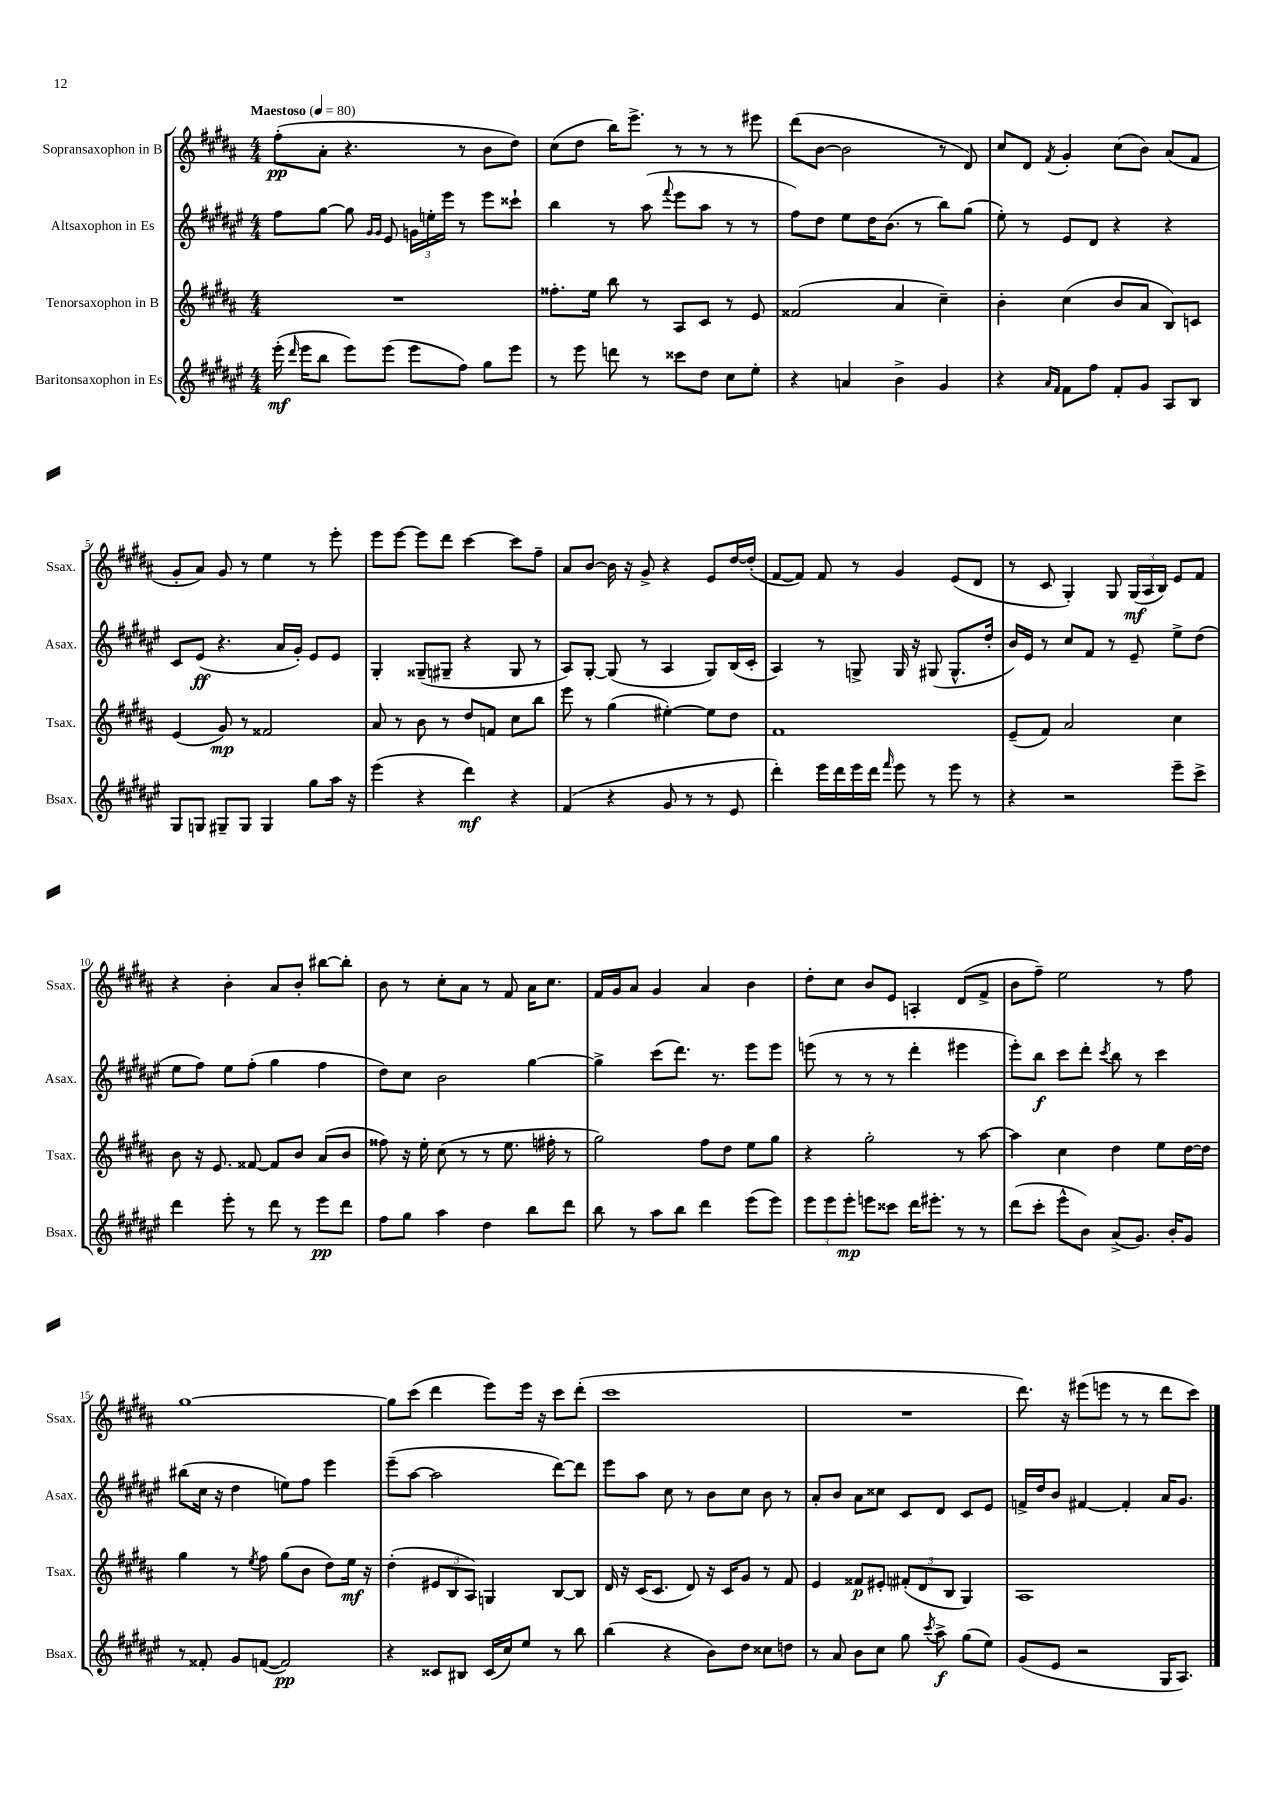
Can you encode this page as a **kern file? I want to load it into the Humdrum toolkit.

**kern	**kern	**kern	**kern
*staff4	*staff3	*staff2	*staff1
*clefG2	*clefG2	*clefG2	*clefG2
*k[f#c#g#d#a#e#]	*k[f#c#g#d#a#]	*k[f#c#g#d#a#e#]	*k[f#c#g#d#a#]
*M4/4	*M4/4	*M4/4	*M4/4
*MM80	*MM80	*MM80	*MM80
(16eee#'\	1r	8ff#\L	(8ff#'\L
16qqddd#/	.	.	.
16eee#\LK	.	.	.
8bb\J	.	[8gg#\J	8a#'\J
8eee#\L)	.	8gg#\]	4.r
.	.	16qqg#/LL	.
.	.	16qqg#/JJ	.
(8eee#\J	.	8e#/	.
8eee#\L	.	24g\LL	.
.	.	24ee'\	.
.	.	24eee#\JJ	.
8ff#\J)	.	8r	8r
8gg#\L	.	8eee#\L	8b\L
8eee#\J	.	8ccc##`\J	8dd#\J)
=	=	=	=
8r	8.ff##'\L	4bb\	(8cc#\L
8eee#\	.	.	8dd#\J
.	16ee\Jk	.	.
8ddd\	8bb\	8r	16bb\LK)
.	.	.	8.eee^\J
8r	8r	(8aa#\	.
.	.	8qqfff#/	.
8ccc##\L	8A#/L	8eee#\L	8r
8dd#\J	8c#/J	8aa#\J	8r
8cc#\L	8r	8r	8r
8ee#'\J	8e/	8r	8eee#\
=	=	=	=
4r	(2f##/	8ff#\L)	(8ddd#\L
.	.	8dd#\J	[8b\J
4a/	.	8ee#\L	2b\]
.	.	16dd#\K	.
.	.	(8.b\J	.
4b^\	4a#/	.	.
.	.	8r	.
4g#/	4cc#~\)	8bb\L)	8r
.	.	(8gg#\J	8d#/)
=	=	=	=
4r	4b'\	8ee#'\)	8cc#/L
.	.	8r	8d#/J
16qqa#/LL	.	.	.
16qqf#/JJ	.	.	8qf#/
8f#\L	(4cc#\	8e#/L	4g#'/
8ff#\J	.	8d#/J	.
8f#'/L	8b/L	4r	(8cc#\L
8g#/J	8a#/J	.	8b\J)
8A#/L	8B/L)	4r	(8a#/L
8B/J	8c/J	.	8f#/J
=	=	=	=
8G#/L	(4e/	8c#/L	8g#'/L
8G/J	.	(8e#/J	8a#/J)
8G#~/L	8g#/)	4.r	8g#/
8G#/J	8r	.	8r
4G#/	2f##/	.	4ee\
.	.	16a#/LL	.
.	.	16g#'/JJ)	.
8gg#\L	.	8e#/L	8r
16aa#\Jk	.	8e#/J	8eee'\
16r	.	.	.
=	=	=	=
(4eee#\	8a#/	4G#'/	8eee\L
.	8r	.	[8eee\J
4r	8b\	(8G##~/L	8eee\]L
.	8r	8G#~/J	8ddd#\J
4ddd#\)	8dd#/L	4r	[4ccc#\
.	8f/J	.	.
4r	8cc#\L	8G#/	8ccc#\]L
.	8bb\J	8r	8ff#~\J
=	=	=	=
(4f#/	8eee\	8A#/L)	8a#/L
.	8r	[8G#'/J	[8b/J
4r	(4gg#\	(8G#/]	16b\]
.	.	.	16r
.	.	8r	8g#^/
8g#/	[4ee#'\)	4A#/	4r
8r	.	.	.
8r	8ee#\]L	8G#/L)	8e/L
8e#/	8dd#\J	(16B/L	[16dd#/L
.	.	16c#'/JJ	(16dd#'/]JJ
=	=	=	=
4ddd#'\)	1f#	4A#/)	[8f#/L
.	.	.	8f#/]J)
16eee#\LL	.	8r	8f#/
16ddd#\	.	.	.
16eee#\	.	8G^/	8r
16ddd#\JJ	.	.	.
16qqfff#/	.	.	.
8eee#\	.	16G/	4g#/
.	.	16r	.
8r	.	(8G#/	.
8eee#\	.	8.G#^^/L	(8e/L
8r	.	.	8d#/J
.	.	16dd#'/Jk	.
=	=	=	=
4r	(8e~/L	16b/LL)	8r
.	.	16e#/JJ	.
.	8f#/J)	8r	8c#/
2r	2a#/	8cc#/L	4G#'/)
.	.	8f#/J	.
.	.	8r	8G#/
.	.	8e#~/	(24G#/LL
.	.	.	24A#/
.	.	.	24B/JJ)
8eee#~\L	4cc#\	8ee#^\L	8e/L
8ccc#^\J	.	(8dd#\J	8f#/J
=	=	=	=
4ddd#\	8b\	8ee#\L	4r
.	16r	8ff#\J)	.
.	8.e/	.	.
8eee#'\	.	8ee#\L	4b'\
8r	[8f##/	(8ff#'\J	.
8ddd#\	8f##/]L	4gg#\	8a#/L
8r	8b/J	.	8b'/J
8eee#\L	(8a#/L	4ff#\	[8bb#\L
8ddd#\J	8b/J	.	8bb#'\]J
=	=	=	=
8ff#\L	8ff##\)	8dd#\L)	8b\
8gg#\J	16r	8cc#\J	8r
.	16ee'\	.	.
4aa#\	(8cc#\	2b\	8cc#'\L
.	8r	.	8a#\J
4dd#\	8r	.	8r
.	8.ee\	.	8f#/
8bb\L	.	[4gg#\	16a#\LK
.	16ff#'\	.	8.cc#\J
8ddd#\J	8r	.	.
=	=	=	=
8bb\	2gg#\)	4gg#^\]	16f#/LL
.	.	.	16g#/J
8r	.	.	8a#/J
8aa#\L	.	(8ccc#\L	4g#/
8bb\J	.	8.ddd#\J)	.
4ddd#\	8ff#\L	.	4a#/
.	.	8.r	.
.	8dd#\J	.	.
(8eee#\L	8ee\L	8eee#\L	4b\
8eee#\J)	8gg#\J	8eee#\J	.
=	=	=	=
12eee#\L	4r	(8eee\	8dd#'\L
12eee#\	.	.	.
.	.	8r	8cc#\J
12eee#'\J	.	.	.
8eee\L	2gg#'\	8r	8b/L
8ccc##\J	.	8r	8e/J
16ddd#\LK	.	4ddd#'\	4A'/
8.eee#'\J	.	.	.
8r	8r	4eee#\	(8d#/L
8r	[8aa#\	.	8f#^/J
=	=	=	=
(8ddd#\L	4aa#\]	8eee#'\L)	8b\L
8ccc#'\J	.	8bb\J	8ff#~\J)
8eee#^^\L	4cc#\	8ccc#\L	2ee\
8b\J)	.	8ddd#'\J	.
.	.	8qccc#/	.
(8a#^/L	4dd#\	8bb\	.
8.g#/J)	.	8r	.
.	8ee\L	4ccc#\	8r
16b'/LK	.	.	.
8g#/J	[16dd#\L	.	8ff#\
.	16dd#\]JJ	.	.
=	=	=	=
8r	4gg#\	(8bb#\L	[1gg#
8f##'/	.	16cc#\Jk	.
.	.	16r	.
8g#/L	8r	4dd#\	.
.	8qee/	.	.
([8f/J	8ff#\	.	.
2f/])	(8gg#\L	8ee\L)	.
.	8b\J	8ff#\J	.
.	8dd#\L)	4eee#\	.
.	16ee\Jk	.	.
.	16r	.	.
=	=	=	=
4r	(4dd#'\	(8eee#~\L	8gg#\]L
.	.	[8aa#\J	(8ccc#\J
8c##/L	12e#/L	2aa#\]	4ddd#\
.	12B/	.	.
8B#/J	.	.	.
.	12A#/J)	.	.
(16c##/LL	4G/	.	8eee\L)
16cc#/J)	.	.	.
8ee#/J	.	.	16eee\Jk
.	.	.	16r
8r	[8B/L	[8ddd#\L)	8ccc#\L
8bb\	8B/]J	8ddd#\]J	(8ddd#'\J
=	=	=	=
(4bb\	16d#/	8eee#\L	1ccc#
.	16r	.	.
.	(16c#/LK	8aa#\J	.
.	8.c#/J	.	.
4r	.	8cc#\	.
.	8d#/)	8r	.
8b\L)	16r	8b\L	.
.	16c#/LK	.	.
8dd#\J	8g#/J	8cc#\J	.
8cc##\L	8r	8b\	.
8dd\J	8f#/	8r	.
=	=	=	=
8r	4e/	8a#'/L	1r
8a#/	.	8b/J	.
8b\L	8f##/L	8a#\L	.
8cc#\J	8e#'/J	8cc##\J	.
8gg#\	(12f#'/L	8c#/L	.
.	12d#/	.	.
8qccc#/	.	.	.
8aa#^\	.	8d#/J	.
.	12B/J	.	.
(8gg#\L	4G#/)	8c#/L	.
8ee#\J)	.	8e#/J	.
=	=	=	=
(8g#/L	1A#	16f^/LL	8.ddd#\)
.	.	16dd#/J	.
8e#/J	.	8b/J	.
.	.	.	16r
2r	.	[4f#/	(8eee#\L
.	.	.	8eee\J
.	.	4f#'/]	8r
.	.	.	8r
16G#/LK	.	16a#/LK	8ddd#\L
8.A#/J)	.	8.g#/J	.
.	.	.	8ccc#\J)
==	==	==	==
*-	*-	*-	*-
